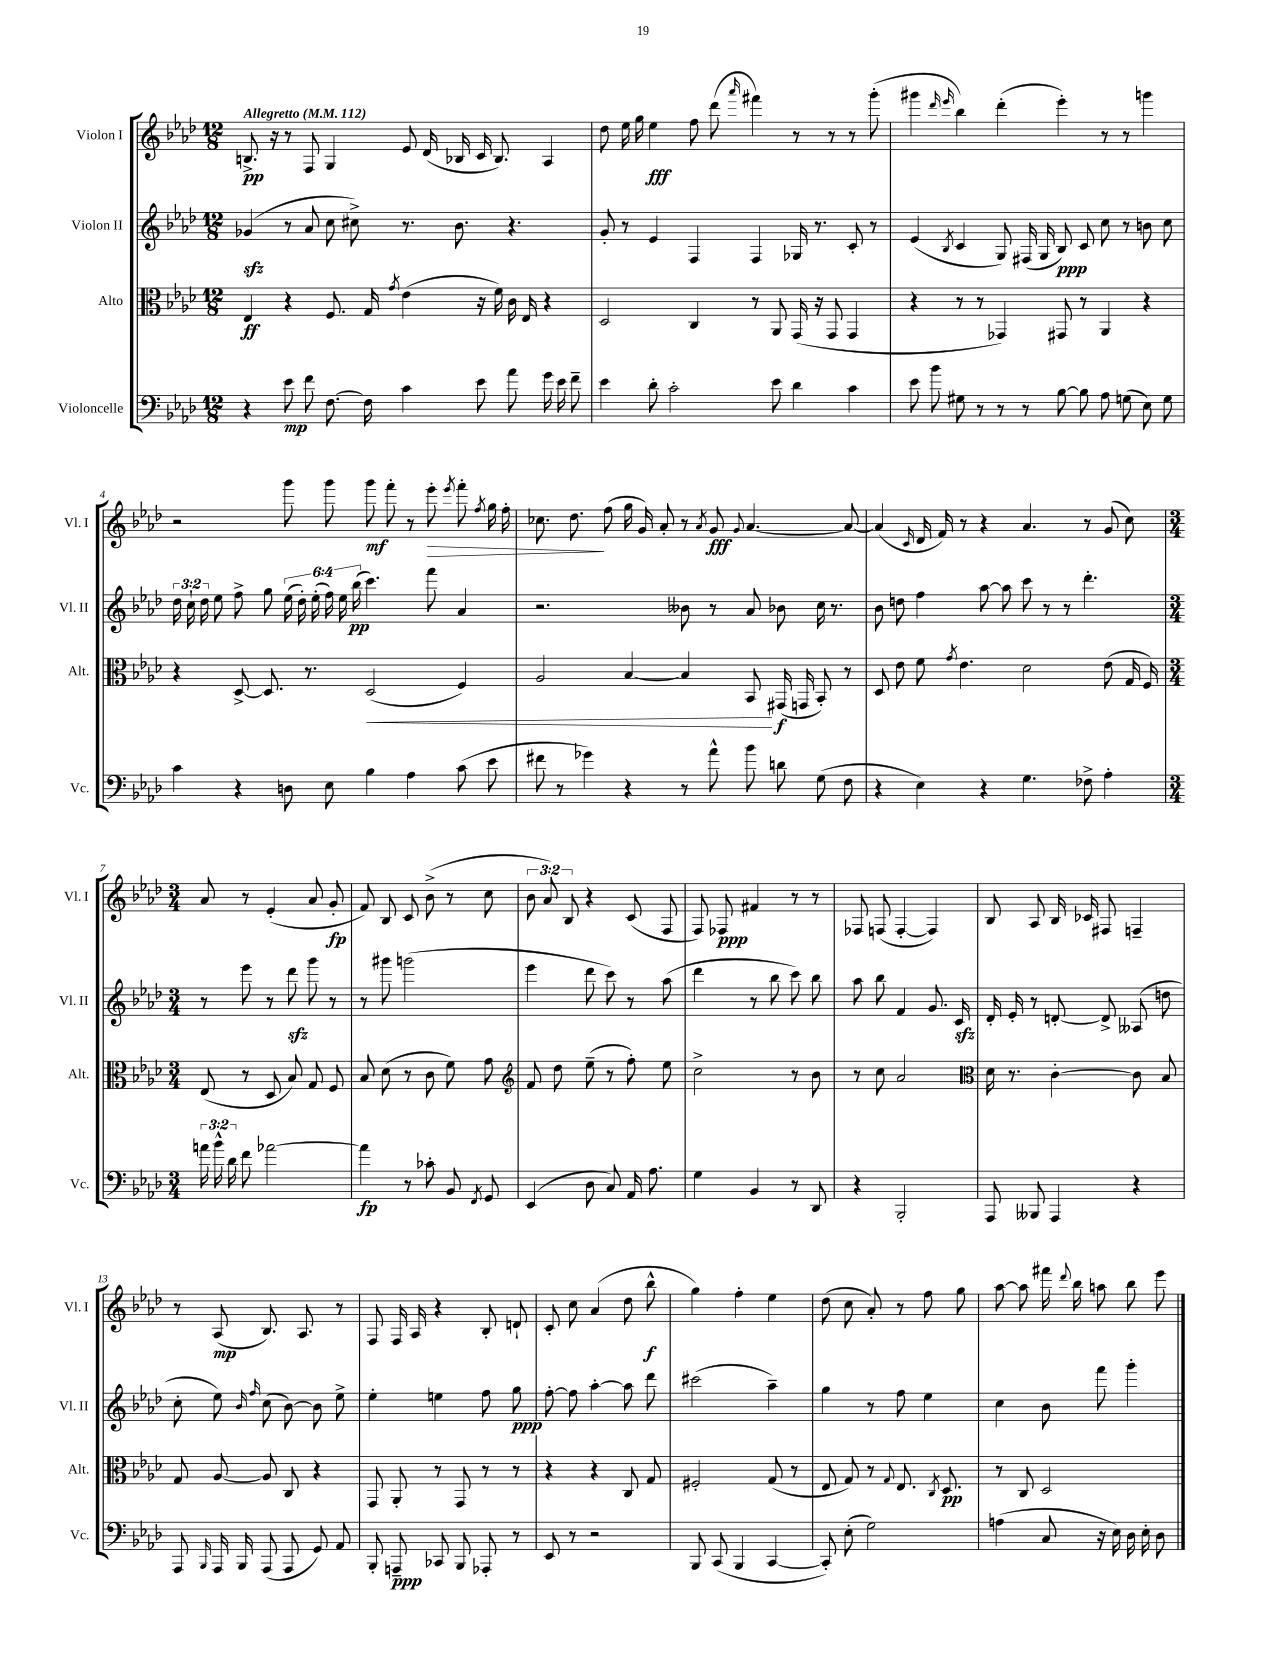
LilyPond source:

<<
\new StaffGroup <<
\new Staff = "s0" \with { instrumentName = "Violon I" shortInstrumentName = "Vl. I" } {
    \clef treble \key aes \major \numericTimeSignature \time 12/8 \override Staff.TupletNumber.text = #tuplet-number::calc-fraction-text \tempo "Allegretto" 4 = 112
    \autoBeamOff b8.->\pp r16 r8 f8 g4 ees'8 des'16( bes16 c'16 bes8.) aes4 |
    des''8 ees''16 g''16 ees''4\fff f''8 des'''8( \grace { aes'''16 } fis'''4) r8 r8 r8 g'''8-.( |
    gis'''4 \grace { des'''16 ees'''16 } bes''4) des'''4-.( ees'''4-.) r8 r8 g'''4 |
    r2 g'''8 g'''8 g'''8\mf f'''8-. r8 ees'''8-.\> \acciaccatura { ees'''8 } f'''8-. \acciaccatura { f''8 } g''16 f''16-. |
    ces''8. des''8.\! f''8( g''16 g'16) aes'8-. r8 \acciaccatura { aes'8 } g'8\fff \appoggiatura { g'8 } aes'4.~ aes'8~ |
    aes'4( \grace { c'16 } des'16 f'16) r8 r4 aes'4. r8 g'8( c''8) |
    \numericTimeSignature \time 3/4 aes'8 r8 ees'4-.( aes'8 g'8-.\fp |
    f'8) bes8 c'8 bes'8->( r8 c''8 |
    \tuplet 3/2 { bes'8 aes'8) bes8 } r4 c'8( f8 |
    f8) fes8\ppp fis'4 r8 r8 |
    fes8 f8( f4~-. f4) |
    bes8 aes8 bes16 ces'16 fis8 f4-- |
    r8 aes8\mp( bes8.) aes8. r8 |
    f8 f16 aes16 r4 bes8-. d'8-! |
    c'8-. c''8 aes'4( des''8 bes''8-^\f |
    g''4) f''4-. ees''4 |
    des''8( c''8 aes'8-.) r8 f''8 g''8 |
    aes''8~ aes''8 fis'''16 \appoggiatura { des'''8 } bes''16 a''8 bes''8 ees'''8 \bar "|." |
}
\new Staff = "s1" \with { instrumentName = "Violon II" shortInstrumentName = "Vl. II" } {
    \clef treble \key aes \major \numericTimeSignature \time 12/8 \override Staff.TupletNumber.text = #tuplet-number::calc-fraction-text
    \autoBeamOff ges'4\sfz( r8 aes'8 c''8 cis''8->) r8. bes'8. r4. |
    g'8-. r8 ees'4 f4 f4 ges16 r8. c'8-. r8 |
    ees'4( \acciaccatura { bes8 } c'4 g8) fis16( g16 bes8\ppp) c'8 c''8 r8 b'8 c''8 |
    \tuplet 3/2 { des''16 c''16-! des''16 } ees''8 f''8-> g''8 \tuplet 6/4 { ees''16( des''16-.) ees''16-.( f''16) ees''16 bes''16\pp( } c'''4.) f'''8 aes'4 |
    r2. beses'8 r8 aes'8 bes'8 c''16 r8. |
    bes'8 d''8 f''4 aes''8~ aes''8 c'''8 r8 r8 des'''4.-. |
    \numericTimeSignature \time 3/4 r8 ees'''8 r8 des'''8\sfz g'''8 r8 |
    r8 gis'''8 g'''2( |
    ees'''4 des'''8 c'''8) r8 aes''8( |
    des'''4 r8 bes''8 c'''8) bes''8 |
    aes''8 bes''8 f'4 g'8. c'16\sfz |
    des'16-. ees'16-. r8 d'8~-. d'8-> aeses8( d''8 |
    c''8-. ees''8) \grace { bes'16 f''16 } c''8( bes'8~) bes'8 ees''8-> |
    ees''4-. e''4 f''8 g''8\ppp |
    f''8~-. f''8 aes''4~-. aes''8 des'''8 |
    cis'''2( aes''4--) |
    g''4 r8 f''8 ees''4 |
    c''4 bes'8 f'''8 g'''4-. \bar "|." |
}
\new Staff = "s2" \with { instrumentName = "Alto" shortInstrumentName = "Alt." } {
    \clef alto \key aes \major \numericTimeSignature \time 12/8
    \autoBeamOff ees4\ff r4 f8. g16 \acciaccatura { g'8 } ees'4( r16 f'16) c'16 ees16 r4 |
    des2 c4 r8 aes,8 g,16( r16 g,8 g,4 |
    r4 r8 r8 ges,4) gis,8 r8 aes,4 r4 |
    r4 des8~-> des8. r8. des2\<( f4) |
    aes2 bes4~ bes4 bes,8\! gis,16\f( g,16 bes,8-.) r8 |
    des8 ees'8 f'8 \acciaccatura { g'8 } ees'4. des'2 ees'8( g16 f16) |
    \numericTimeSignature \time 3/4 ees8( r8 des8 bes8) g8 f8 |
    bes8 des'8( r8 c'8 f'8) g'8 |
    \clef treble f'8 des''8 ees''8--( r8 f''8-.) ees''8 |
    c''2-> r8 bes'8 |
    r8 c''8 aes'2 |
    \clef alto des'16 r8. c'4~-. c'8 bes8 |
    g8 aes8~ aes8 c8 r4 |
    g,8 aes,8-. r8 g,8 r8 r8 |
    r4 r4 c8 g8 |
    fis2-. g8( r8 |
    ees8 g8) r8 \appoggiatura { g8 } ees8. \acciaccatura { c8 } des8.\pp |
    r8 c8 des2 \bar "|." |
}
\new Staff = "s3" \with { instrumentName = "Violoncelle" shortInstrumentName = "Vc." } {
    \clef bass \key aes \major \numericTimeSignature \time 12/8 \override Staff.TupletNumber.text = #tuplet-number::calc-fraction-text
    \autoBeamOff r4 ees'8\mp f'8 f8.~ f16 c'4 ees'8 aes'8 g'16 ees'16 f'8-- |
    ees'4 des'8-. c'2-. ees'8 des'4 c'4 |
    ees'8 bes'8 gis8 r8 r8 r8 bes8~ bes8 aes8 g8( ees8) g8 |
    c'4 r4 d8 ees8 bes4 aes4 c'8( ees'8 |
    fis'8 r8 ges'4) r4 r8 aes'8-^ bes'8 d'8 g8( f8 |
    r4 ees4) r4 g4. fes8-> aes4-. |
    \numericTimeSignature \time 3/4 \tuplet 3/2 { a'16 bes'16-^ des'16 } f'8 aes'2~ |
    aes'4\fp r8 ces'8-. bes,8 \acciaccatura { f,8 } g,8 |
    ees,4( des8 c8) aes,16 aes8. |
    g4 bes,4 r8 des,8 |
    r4 bes,,2-. |
    aes,,8 beses,,8 aes,,4 r4 |
    aes,,8 \grace { bes,,16 } aes,,16 bes,,16 aes,,8( aes,,8 g,8) aes,8 |
    bes,,8-. a,,8--\ppp ces,8 bes,,8 aes,,8-. r8 |
    ees,8 r8 r2 |
    bes,,8 c,8( bes,,4 c,4~ |
    c,8-.) ees8-.( g2) |
    a4( c8 r16 ees16) des16 ees16-. des8 \bar "|." |
}
>>
>>
